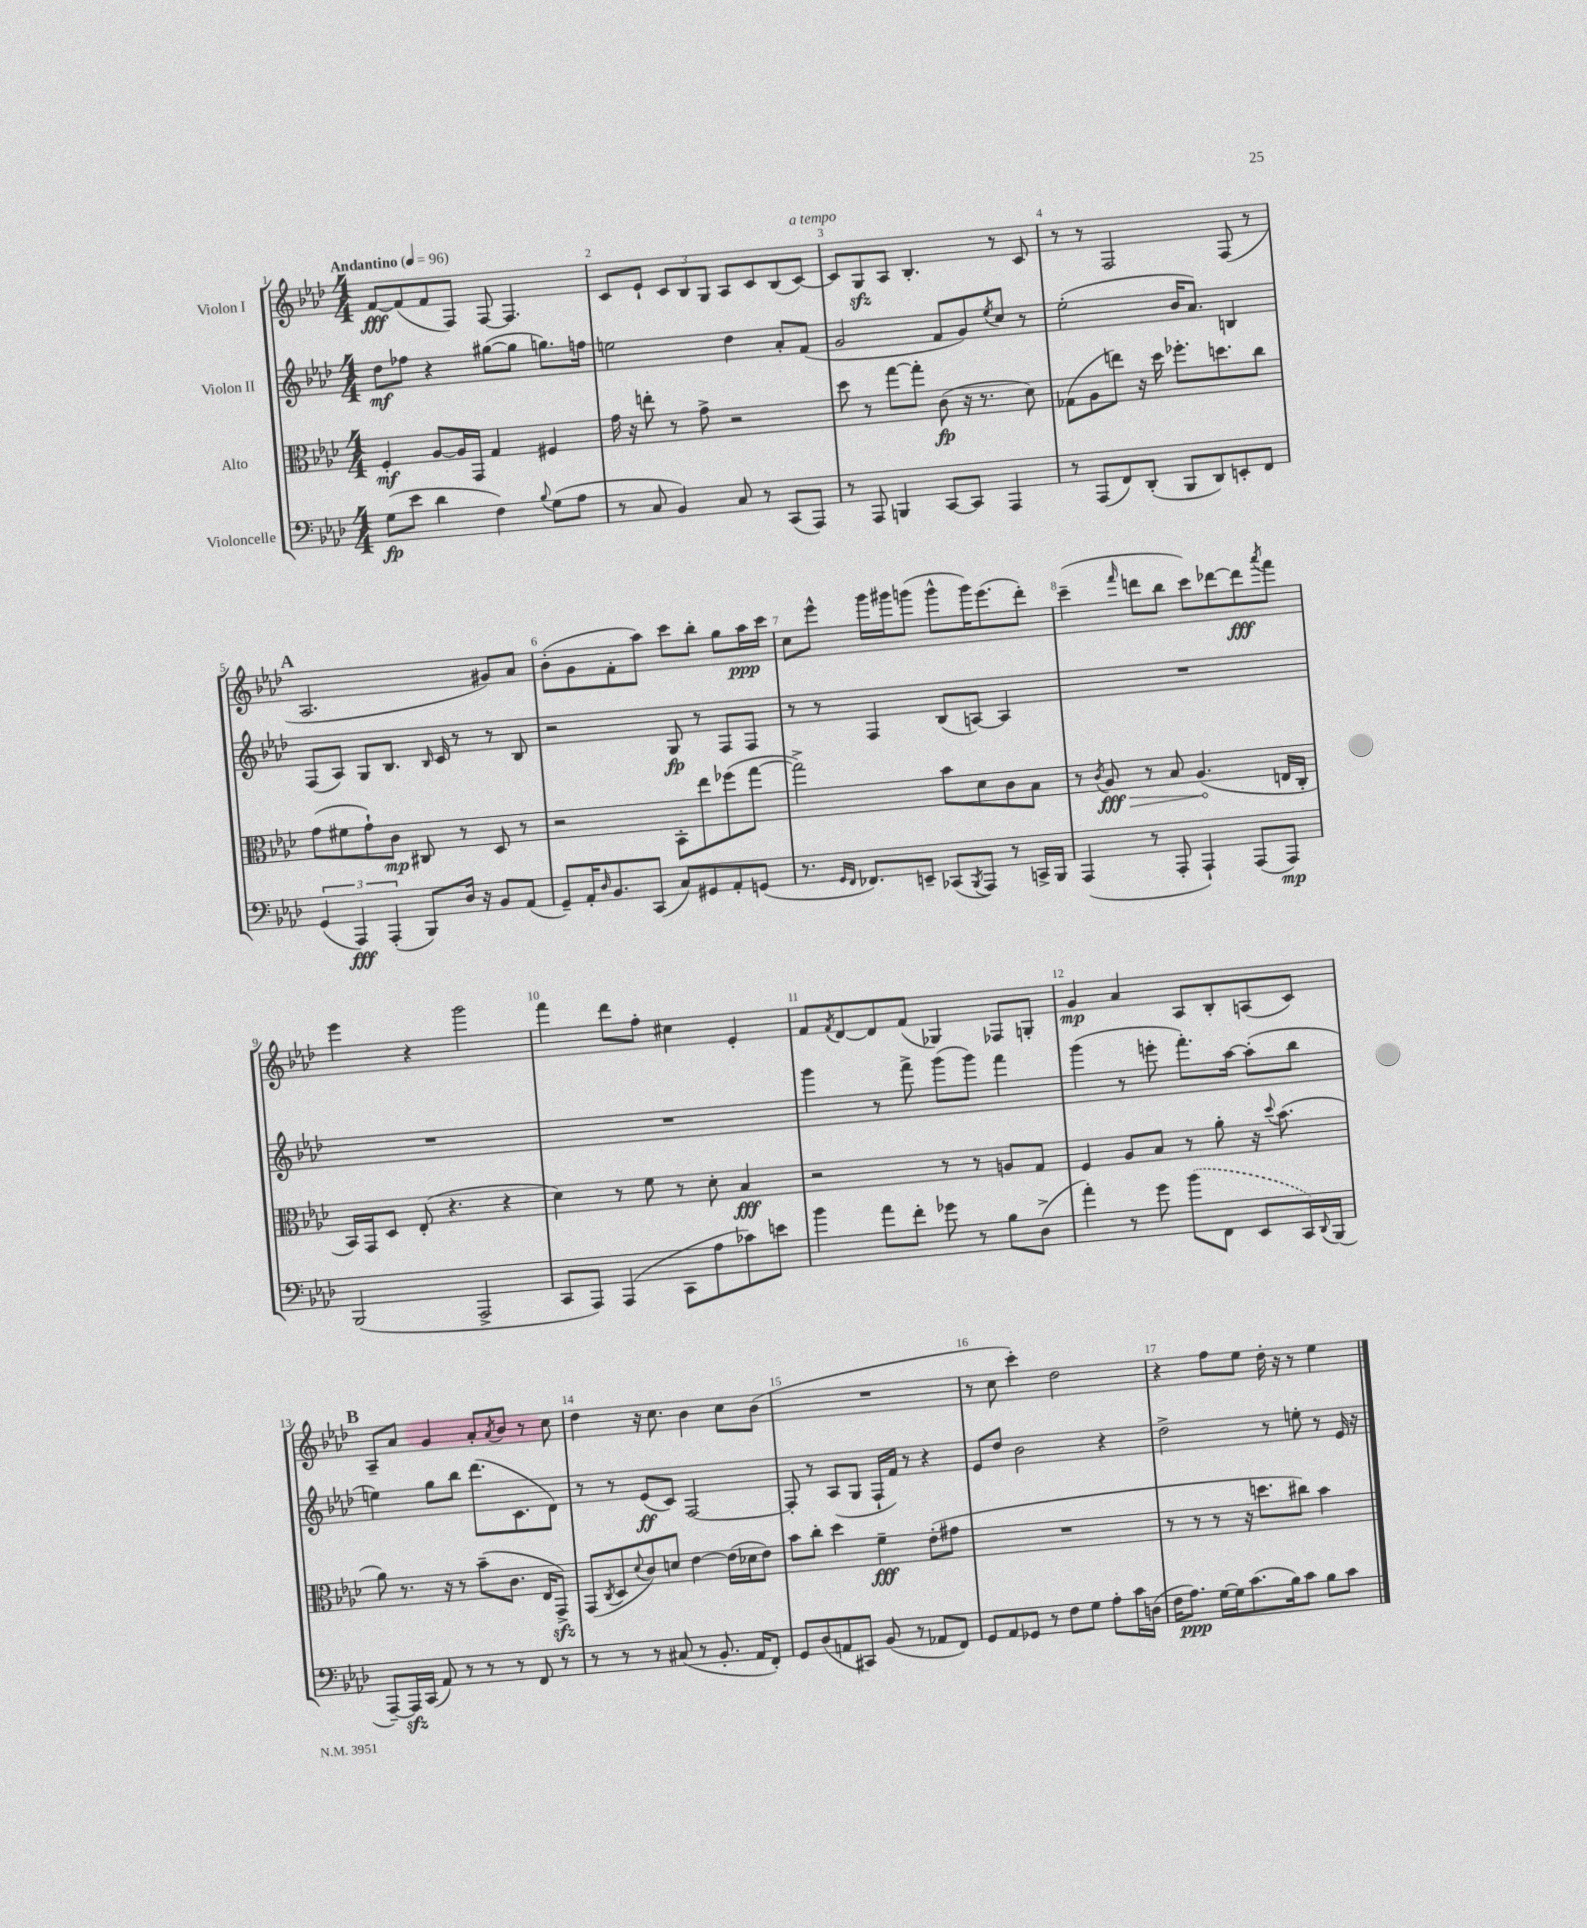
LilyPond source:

<<
\new StaffGroup <<
\new Staff = "s0" \with { instrumentName = "Violon I" } {
    \clef treble \key aes \major \numericTimeSignature \time 4/4 \tempo "Andantino" 4 = 96
    f'8~\fff f'8( f'8 f8) f8~ f4. |
    c'8 ees'8-! \tuplet 3/2 { c'8 bes8 g8 } aes8 c'8 bes8( c'8~^\markup { \italic "a tempo" }) |
    c'8 g8\sfz aes8 bes4.-. r8 c'8 |
    r8 r8 f2 f8( r8 |
    \mark \markup { \bold "A" } aes2. gis'8) aes'8 |
    bes'8-.( g'8 f'8-. aes''8) c'''8 bes''8-. g''8 aes''16\ppp c'''16 |
    c''8 ees'''8-^ g'''16 gis'''16 g'''8( g'''8-^ g'''16) ees'''8.( des'''8-.) |
    c'''4--( \grace { f'''16 } d'''8 bes''8 c'''8) des'''8~ des'''8\fff \acciaccatura { aes'''8 } f'''8 |
    ees'''4 r4 g'''2 |
    f'''4 des'''8 f''8-. cis''4 ees'4-. |
    f'8 \acciaccatura { f'8 } des'8~ des'8 f'8( ges4) fes8 g8-. |
    g'4\mp aes'4 aes8 bes8-. a8( c'8) |
    \mark \markup { \bold "B" } aes8-- aes'8 g'4 aes'8-. \acciaccatura { aes'8 } bes'8 r8 c''8 |
    des''4 r16 c''8. bes'4 c''8 bes'8( |
    R1 |
    r8 c''8 c'''4-.) des''2 |
    r4 f''8 ees''8 des''16-. r16 r8 ees''4 \bar "|." |
}
\new Staff = "s1" \with { instrumentName = "Violon II" } {
    \clef treble \key aes \major \numericTimeSignature \time 4/4
    des''8\mf fes''8 r4 gis''8~( gis''8 g''8.) f''16 |
    e''2 des''4 aes'8-. f'8( |
    g'2 f'8 g'8) \acciaccatura { ees''8 } c''8 r8 |
    ees''2-.( bes'16 aes'8.) b4 |
    \mark \markup { \bold "A" } f8( aes8) g8 bes8. \grace { bes16 } c'16 r8 r8 bes8 |
    r2 g8\fp r8 f8 f8 |
    r8 r8 f4 bes8( a8~) a4 |
    R1 |
    R1 |
    R1 |
    g'''4 r8 f'''8-> g'''8( g'''8) f'''4 |
    g'''4( r8 e'''8-. f'''8.-.) aes''16~ aes''8-.( bes''8 |
    \mark \markup { \bold "B" } e''4) g''8 bes''8 des'''8.( c'8. des'8) |
    r8 r8 ees'8\ff( c'8) f2~ |
    f8-. r8 aes8( g8 f16-! f'16) r8 r4 |
    ees'8 des''8 bes'2 r4 |
    des''2-> r8 e''8-. r8 ees'16 r16 \bar "|." |
}
\new Staff = "s2" \with { instrumentName = "Alto" } {
    \clef alto \key aes \major \numericTimeSignature \time 4/4
    f4-.\mf aes8~ aes16 g,16 g4 fis4 |
    g'16 r16 e''8-. r8 g'8-> r2 |
    des''8 r8 g''8~ g''8-. c'8\fp( r16 r8. des'8) |
    ges8( aes8 e''8) r16 des''16 fes''8.-. d''8. c''8 |
    \mark \markup { \bold "A" } g'8( fis'8 g'8-!) c'8\mp cis8 r8 des8 r8 |
    r2 bes,8-. ees''8 fes''8( g''8~ |
    g''2->) bes'8 des'8 c'8 bes8 |
    r8 \acciaccatura { c'8 } \once \override Hairpin.circled-tip = ##t aes8\fff\> r8 bes8 aes4.\!( e16 c16-. |
    bes,16) g,16 des8 ees8-.( r4. r4 |
    des'4) r8 f'8 r8 des'8-. bes4\fff |
    r2 r8 r8 a8 g8 |
    f4 aes8 bes8 r8 aes'8-. r16 \appoggiatura { des''8 } bes'8.( |
    \mark \markup { \bold "B" } aes'8) r8. r16 r8 bes'8--( c'8. ees16 g,8->\sfz) |
    g,8( \acciaccatura { c8 } des8 \appoggiatura { des'8 } c'8) d'8 ees'4~ ees'16( des'16 ees'8) |
    bes'8 c''8-. des''4 f'4--\fff ees'8-.( gis'8 |
    R1 |
    r8 r8 r8 r16 d''8. cis''8) bes'4 \bar "|." |
}
\new Staff = "s3" \with { instrumentName = "Violoncelle" } {
    \clef bass \key aes \major \numericTimeSignature \time 4/4
    g8\fp( ees'8 des'4 f4) \appoggiatura { bes8 } g8( aes8 |
    r8 c8 bes,4) c8 r8 c,8( aes,,8) |
    r8 aes,,8 b,,4 c,8~ c,8 aes,,4 |
    r8 aes,,8( f,8) des,8-.( bes,,8 des,8) e,8-. f,8 |
    \mark \markup { \bold "A" } \tuplet 3/2 { g,4( aes,,4\fff) aes,,4-.( } bes,,8) des16 r16 bes,8 aes,8( |
    g,8--) aes,16-. \grace { des16 } bes,8. c,8( c8) gis,8 aes,8-. g,8( |
    r8. \grace { g,16 f,16 } fes,8.) e,8-- ces,8( \acciaccatura { bes,,8 } aes,,8) r8 c,16-> bes,,16 |
    aes,,4( r8 aes,,8-. aes,,4-!) aes,,8( aes,,8\mp) |
    bes,,2( aes,,2-> |
    c,8 aes,,8) aes,,4( c,8 aes8 ces'8) e'8 |
    bes'4 aes'8 f'8-. ges'8 r8 bes8 des8->( |
    aes'4-.) r8 g'8 \once \slurDashed bes'8( f,8 ees,8 c,16) \appoggiatura { des,8 } bes,,16( |
    \mark \markup { \bold "B" } aes,,8~--) aes,,16\sfz c,16( aes,8) r8 r8 r8 f,8 r8 |
    r8 r8 r8 cis8( r8 bes,8.-. aes,16 f,8-.) |
    g,8 des8( a,8 cis,8) bes,8( r8 aes,8 f,8) |
    g,8 aes,8 ges,8 r8 f8 g8 aes8-. c'16 d16( |
    f16 aes8.\ppp) g16~ g16 c'8.( bes16) c'8 bes8 c'8 \bar "|." |
}
>>
>>
\layout { \context { \Score \override BarNumber.break-visibility = ##(#f #t #t) barNumberVisibility = #all-bar-numbers-visible } }
